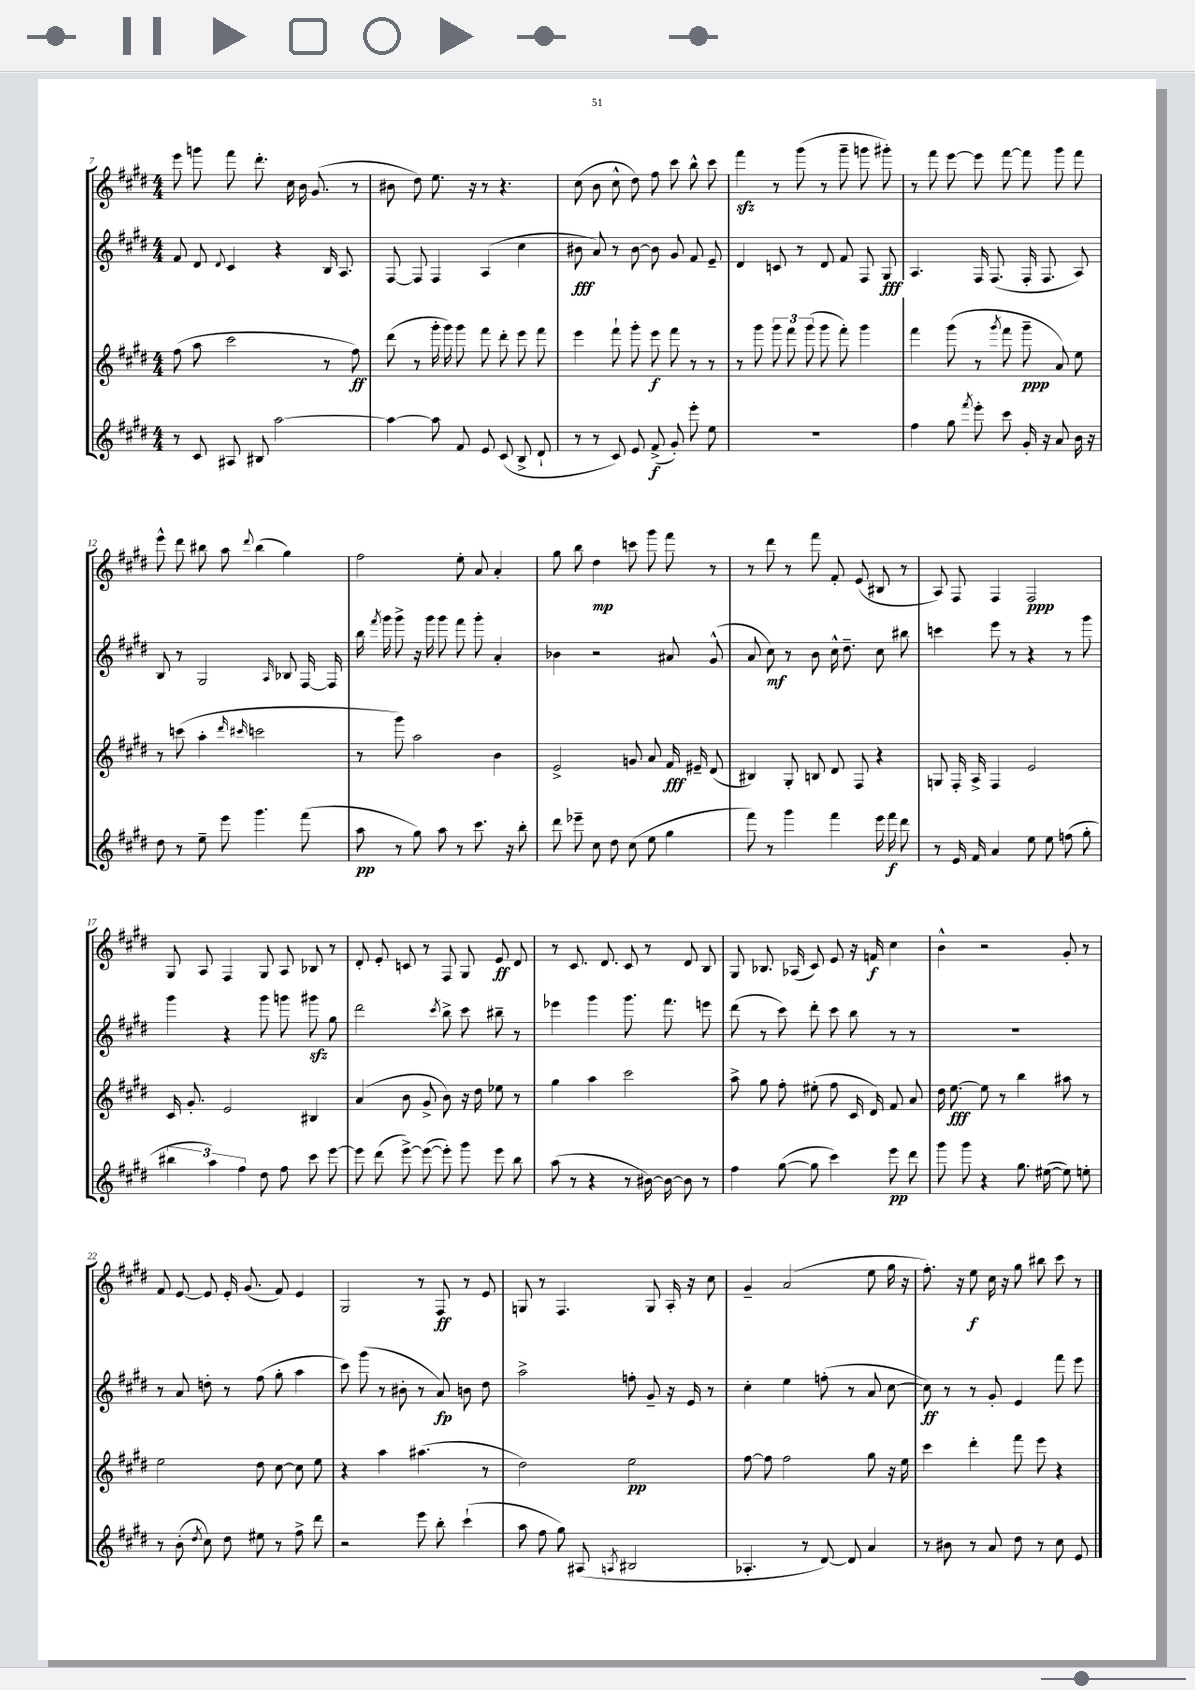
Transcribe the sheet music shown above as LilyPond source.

<<
\new StaffGroup <<
\new Staff = "s0" {
    \clef treble \key e \major \numericTimeSignature \time 4/4
    \autoBeamOff e'''8 g'''8 fis'''8 dis'''8.-. cis''16 b'16 gis'8.( r8 |
    bis'8 dis''8) e''8. r16 r8 r4. |
    cis''8( b'8 cis''8-^ dis''8) fis''8 cis'''8 b''8-^ cis'''8 |
    fis'''4\sfz r8 gis'''8( r8 gis'''8-- g'''8 gis'''8-.) |
    r8 fis'''8 e'''8~ e'''8 fis'''8~ fis'''8 gis'''8 fis'''8 |
    e'''8-^ dis'''8 bis''8 a''8 \appoggiatura { dis'''8 } bis''4( gis''4) |
    fis''2 e''8-. a'8 a'4-. |
    gis''8 b''8 dis''4\mp c'''8 gis'''8 fis'''8 r8 |
    r8 dis'''8 r8 fis'''8 fis'8-. e'8( bis8 r8 |
    a8) fis8 fis4 fis2\ppp |
    gis8 a8 fis4 gis8 a8 bes8 r8 |
    dis'8-. e'8-. c'8 r8 fis8 gis8 e'8\ff dis'8 |
    r8 cis'8. dis'8. cis'8 r8 dis'8 b8 |
    gis8 bes8. aes16( cis'8) e'8 r16 f'16\f cis''4 |
    b'4-^ r2 gis'8-. r8 |
    fis'8 e'8~ e'8 e'16-. gis'8.( fis'8) e'4 |
    gis2 r8 fis8\ff r8 e'8 |
    g8 r8 fis4. g8 a16-. r16 cis''8 |
    gis'4-- a'2( e''8 gis''16 r16 |
    fis''8.-.) r16 e''8\f cis''16 r16 gis''8 bis''8 cis'''8 r8 \bar "|." |
}
\new Staff = "s1" {
    \clef treble \key e \major \numericTimeSignature \time 4/4
    \autoBeamOff fis'8 dis'8 \appoggiatura { dis'8 } cis'4 r4 b16 a8. |
    fis8~ fis8 fis4 a4( cis''4 |
    bis'8\fff a'8) r8 bis'8~ bis'8 gis'8 fis'8 e'8-- |
    dis'4 c'8 r8 dis'8 fis'8 fis8 gis8\fff |
    a4. fis16 fis8.( fis16-. fis8. a8) |
    b8 r8 gis2 \grace { a16 } bes8 fis16~ fis16 |
    b''16 \acciaccatura { fis'''8 } gis'''16 gis'''8-> r16 gis'''16 gis'''8 fis'''8 gis'''8-. a'4-. |
    bes'4 r2 ais'8 gis'8-^( |
    a'8 cis''8\mf) r8 b'8 cis''16-^ dis''8.-- cis''8 bis''8 |
    c'''4 e'''8 r8 r4 r8 gis'''8 |
    gis'''4 r4 gis'''8 g'''8 gis'''8\sfz gis''8 |
    dis'''2 \acciaccatura { cis'''8 } b''8-> cis'''8 bis''8-- r8 |
    ees'''4 gis'''4 gis'''8. fis'''8. e'''8 |
    dis'''8( r8 cis'''8) dis'''8-. cis'''8 b''8 r8 r8 |
    R1 |
    r8 a'8 d''8-. r8 fis''8( gis''8-. a''4 |
    cis'''8) gis'''8( r8 bis'8-. r8 a'8\fp) b'8 dis''8 |
    a''2-> f''8-. gis'8-- r16 e'16 r8 |
    cis''4-. e''4 f''8-.( r8 a'8 cis''8~ |
    cis''8\ff) r8 r8 gis'8-. e'4 fis'''8 e'''8 \bar "|." |
}
\new Staff = "s2" {
    \clef treble \key e \major \numericTimeSignature \time 4/4
    \autoBeamOff fis''8( a''8 cis'''2 r8 fis''8\ff) |
    dis'''8( r8 gis'''16-. gis'''16) gis'''8 fis'''8 dis'''8-. e'''8 fis'''8 |
    e'''4 fis'''8-! gis'''8-. e'''8\f fis'''8 r8 r8 |
    r8 gis'''8 \tuplet 3/2 { gis'''8 fis'''8 gis'''8( } gis'''8 fis'''8-.) gis'''4 |
    fis'''4 gis'''8( r8 \acciaccatura { gis'''8 } fis'''8 gis'''8--\ppp a'8) e''8 |
    r8 c'''8( a''4-. \grace { dis'''16 cis'''16 } c'''2 |
    r8 gis'''8) a''2 b'4 |
    e'2-> g'8 a'8 fis'16\fff eis'16-- dis'8( |
    bis4) gis8-. b8 dis'8 fis8 r4 |
    g8 fis16-. a16-> fis4 e'2 |
    cis'16 gis'8.-. e'2 bis4 |
    a'4( b'8 gis'8-> b'8) r16 dis''16 ees''8 r8 |
    gis''4 a''4 cis'''2 |
    a''8-> gis''8 fis''8-. eis''8-.( fis''8 cis'16 dis'16) fis'8 a'8 |
    dis''16 e''8.~\fff e''8 r8 b''4 ais''8 r8 |
    e''2 dis''8 cis''8~ cis''8 e''8 |
    r4 a''4 ais''4.( r8 |
    dis''2) e''2\pp |
    fis''8~ fis''8 fis''2 gis''8 r16 e''16 |
    cis'''4 dis'''4-. fis'''8 e'''8 r4 \bar "|." |
}
\new Staff = "s3" {
    \clef treble \key e \major \numericTimeSignature \time 4/4
    \autoBeamOff r8 cis'8 ais8 bis8 a''2~ |
    a''4~ a''8 fis'8 e'8 cis'8( b8-> dis'8-! |
    r8 r8 cis'8) e'8 fis'8->\f( gis'8-.) e'''8-. e''8 |
    R1 |
    fis''4 gis''8 \acciaccatura { fis'''8 } e'''8-. cis'''8 gis'16-. r16 a'8 b'16 r16 |
    dis''8 r8 e''8-- e'''8 gis'''4. fis'''8( |
    a''8\pp r8 gis''8) a''8 r8 cis'''8. r16 b''8-. |
    dis'''8 ees'''8-- cis''8 dis''8 cis''8( e''8 gis''4 |
    fis'''8) r8 gis'''4 fis'''4 e'''16 fis'''16\f dis'''8 |
    r8 e'16 fis'16 a'4 e''8 e''8 f''8( gis''8-. |
    \tuplet 3/2 { bis''4 a''4) fis''4 } dis''8 fis''8 cis'''8 e'''8~ |
    e'''8 dis'''8( e'''8~->) e'''8~( e'''8-.) gis'''8 e'''8 b''8 |
    a''8( r8 r4 r8 bis'16~) bis'16~ bis'8 r8 |
    fis''4 gis''8~( gis''8 cis'''4) e'''8\pp dis'''8 |
    gis'''8 gis'''8 r4 gis''8. eis''16~( eis''8) e''8-. |
    r8 b'8-.( \acciaccatura { dis''8 } cis''8) dis''8 eis''8 r8 fis''8-> dis'''8 |
    r2 e'''8 b''8-. cis'''4-!( |
    a''8 fis''8 gis''8) ais8( \acciaccatura { a8 } bis2 |
    aes4.-. r8 dis'8~) dis'8 a'4 |
    r8 bis'8 r8 a'8 dis''8 r8 cis''8 e'8 \bar "|." |
}
>>
>>
\layout { \context { \Score currentBarNumber = #7 } }
